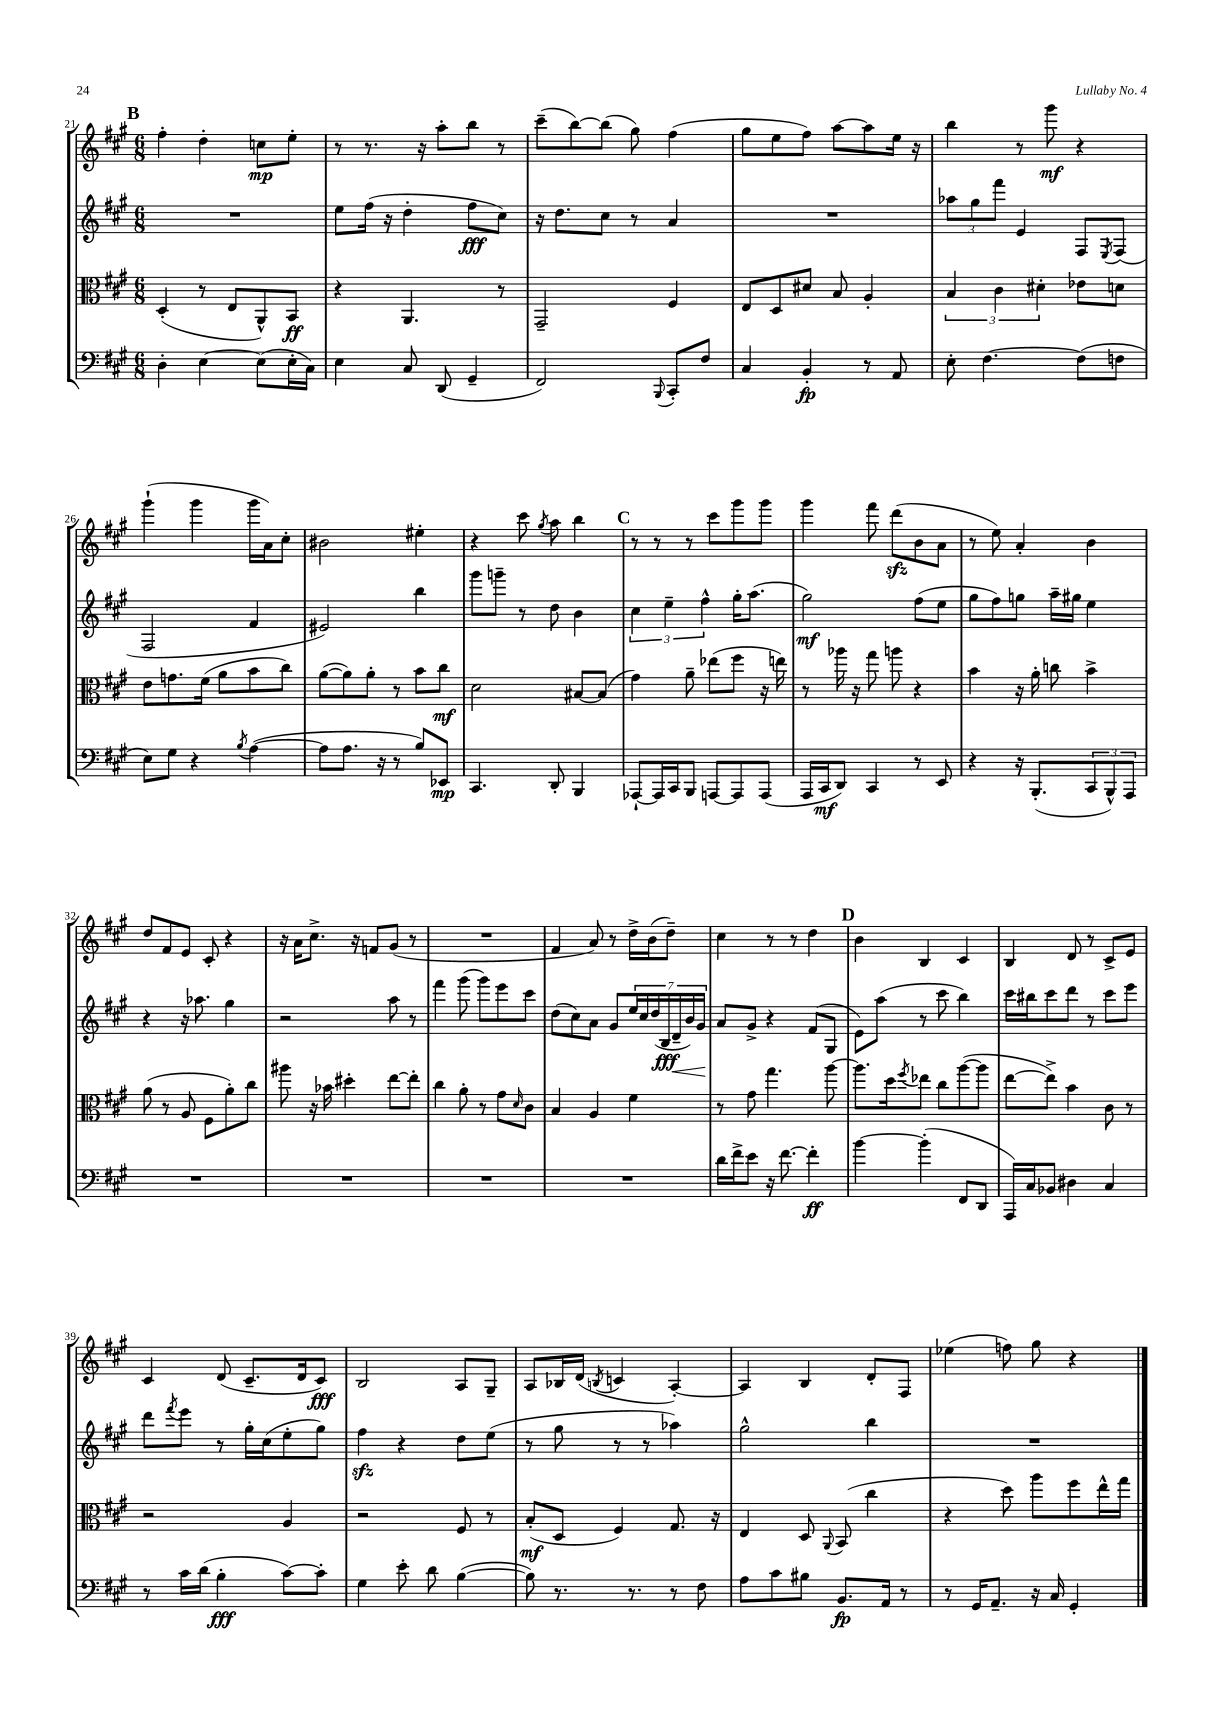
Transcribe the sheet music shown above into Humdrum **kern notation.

**kern	**kern	**kern	**kern
*staff4	*staff3	*staff2	*staff1
*clefF4	*clefC3	*clefG2	*clefG2
*k[f#c#g#]	*k[f#c#g#]	*k[f#c#g#]	*k[f#c#g#]
*M6/8	*M6/8	*M6/8	*M6/8
4D'	(4D'	2.r	4ff#'
[4E	8r	.	4dd'
.	8E	.	.
(8E]	8AA^^)	.	8cc
16E'	8BB	.	8ee'
16C#)	.	.	.
=	=	=	=
4E	4r	8ee	8r
.	.	(16ff#	8.r
.	.	16r	.
8C#	4.AA	4dd'	.
.	.	.	16r
(8DD	.	.	8aa'
4GG#~	.	8ff#	8bb
.	8r	8cc#)	8r
=	=	=	=
2FF#)	2GG#~	16r	(8ccc#~
.	.	8.dd	.
.	.	.	[8bb)
.	.	8cc#	(8bb]
.	.	8r	8gg#)
8qqBBB	.	.	.
8CC#'	4F#	4a	(4ff#
8F#	.	.	.
=	=	=	=
4C#	8E	2.r	8gg#
.	8D	.	8ee
4BB'	8d#	.	8ff#)
.	8B	.	[8aa
8r	4A'	.	8aa]
8AA	.	.	16ee
.	.	.	16r
=	=	=	=
8E'	6B	12aa-	4bb
.	.	12gg#	.
[4.F#	.	.	.
.	6c#	12fff#	.
.	.	4e	8r
.	6d#'	.	.
.	.	.	8ggg#
(8F#]	8e-	8F#	4r
.	.	8qE	.
8F	8d	(8F#	.
=	=	=	=
8E)	8e	2F#	(4ggg#`
8G#	8.g	.	.
4r	.	.	4ggg#
.	(16f#	.	.
.	8a	.	.
8qB	.	.	.
([4A	8b	4f#	16ggg#
.	.	.	16a)
.	8cc#)	.	8cc#'
=	=	=	=
8A]	([8a	2e#)	2b#
8.A	8a])	.	.
.	8a'	.	.
16r	.	.	.
8r	8r	.	.
8B)	8b	4bb	4ee#'
8EE-	8cc#	.	.
=	=	=	=
4.CC#	2d	8ggg#	4r
.	.	8ggg~	.
.	.	8r	8ccc#
.	.	.	8qgg#
8DD'	.	8dd	8aa
4BBB	[8B#	4b	4bb
.	(8B#]	.	.
=	=	=	=
[8AAA-`	4g#)	6cc#	8r
16AAA-]	.	.	8r
.	.	6ee~	.
16CC#	.	.	.
8BBB	8a~	.	8r
.	.	6ff#^^	.
[8AAA	(8ee-	.	8ccc#
8AAA]	8ff#	16gg#'	8ggg#
.	.	(8.aa	.
(8AAA	16r	.	8ggg#
.	16ee)	.	.
=	=	=	=
16AAA	8r	2gg#)	4ggg#
16CC#	.	.	.
8DD)	16aa-	.	.
.	16r	.	.
4CC#	8gg#	.	8fff#
.	8aa	.	(8ddd
8r	4r	(8ff#	8b
8EE	.	8ee	8a
=	=	=	=
4r	4b	8gg#	8r
.	.	8ff#)	8ee)
16r	16r	8gg	4a'
(8.BBB'	16a'	.	.
.	8cc	16aa~	.
.	.	16gg#	.
12CC#	4b^	4ee	4b
12BBB^^)	.	.	.
12AAA	.	.	.
=	=	=	=
2.r	(8a	4r	8dd
.	8r	.	8f#
.	8A	16r	8e
.	.	8.aa-	.
.	8F#	.	8c#'
.	8a')	4gg#	4r
.	8cc#	.	.
=	=	=	=
2.r	8aa#	2r	16r
.	.	.	16a
.	16r	.	8.cc#^
.	16b-	.	.
.	4dd#'	.	.
.	.	.	16r
.	.	.	8f
.	[8ee	8aa	(8g#
.	8ee']	8r	8r
=	=	=	=
2.r	4cc#	4fff#	2.r
.	8a'	(8ggg#	.
.	8r	8ggg#)	.
.	8g#	8eee	.
.	16qqd	.	.
.	8c#	8ccc#	.
=	=	=	=
2.r	4B	(8dd	4f#
.	.	8cc#)	.
.	4A	8a	8a)
.	.	8g#	8r
.	4f#	28ee	16dd^
.	.	28cc#	.
.	.	.	(16b
.	.	(28dd	.
.	.	28B	.
.	.	.	8dd~)
.	.	28d~	.
.	.	28b)	.
.	.	28g#	.
=	=	=	=
16d	8r	8a	4cc#
16f#^	.	.	.
8e	8g#	8g#^	.
16r	4.gg#	4r	8r
[8.f#	.	.	.
.	.	.	8r
4f#']	.	(8f#	4dd
.	[8aa	8G#	.
=	=	=	=
[4b	8.aa]	8e)	4b
.	.	(8aa	.
.	16dd	.	.
.	8qff#	.	.
(4b']	8ee-	8r	4B
.	8cc#	8ccc#	.
8FF#	([8aa	4bb)	4c#
8DD	8aa]	.	.
=	=	=	=
16AAA)	[8ee	16ccc#	4B
16C#	.	16bb#	.
8BB-	8ee^])	8ccc#	.
4D#	4b	8ddd	8d
.	.	8r	8r
4C#	8c#	8ccc#	8c#^
.	8r	8eee	8e
=	=	=	=
8r	2r	8ddd	4c#
.	.	8qfff#	.
16c#	.	8eee	.
(16d	.	.	.
4B'	.	8r	(8d
.	.	16gg#'	8.c#~
.	.	(16cc#	.
[8c#)	4A	8ee'	.
.	.	.	16d
8c#']	.	8gg#)	8c#)
=	=	=	=
4G#	2r	4ff#	2B
8e'	.	4r	.
8d	.	.	.
([4B	8F#	8dd	8A
.	8r	(8ee	8G#~
=	=	=	=
8B])	(8B'	8r	8A
8.r	8D	8gg#	16B-
.	.	.	(16d
.	.	.	8qB
.	4F#)	8r	4c
8.r	.	.	.
.	.	8r	.
8r	8.G#	4aa-)	[4A')
8F#	.	.	.
.	16r	.	.
=	=	=	=
8A	4E	2gg#^^	4A]
8c#	.	.	.
8B#	8D	.	4B
.	8qqAA	.	.
8.BB	(8BB	.	.
.	4cc#	4bb	8d'
16AA	.	.	.
8r	.	.	8F#
=	=	=	=
8r	4r	2.r	(4ee-
16GG#	.	.	.
8.AA~	.	.	.
.	8dd)	.	8ff)
16r	8aa	.	8gg#
16C#	.	.	.
4GG#'	8ff#	.	4r
.	16ee^^	.	.
.	16gg#	.	.
==	==	==	==
*-	*-	*-	*-
